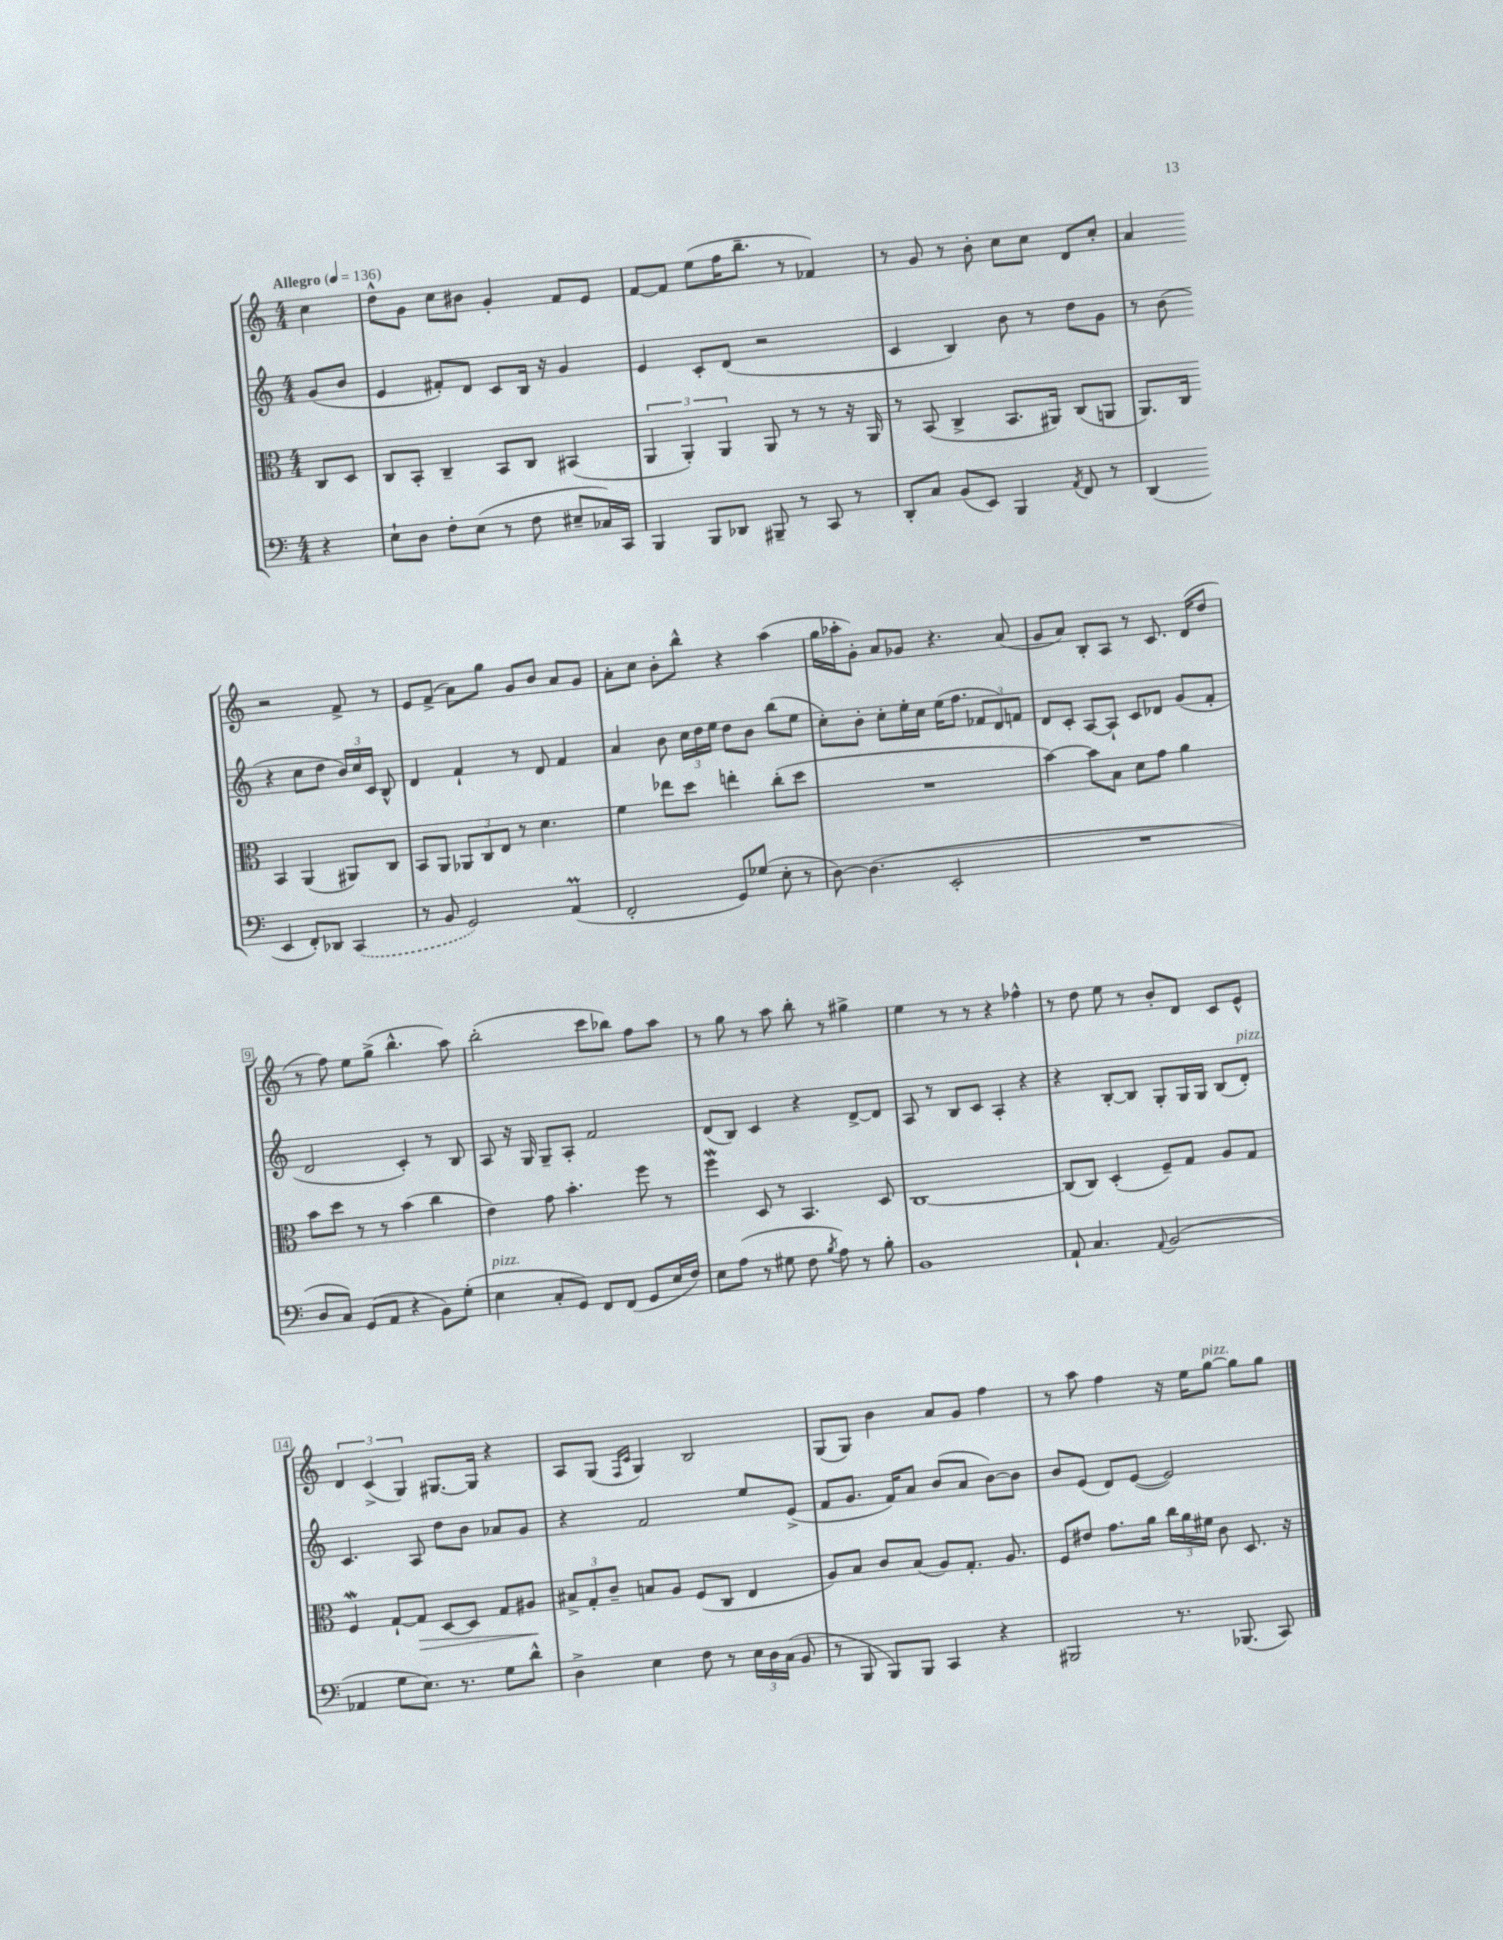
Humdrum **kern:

**kern	**kern	**dynam	**kern	**kern
*part4	*part3	*part3	*part2	*part1
*staff4	*staff3	*staff3	*staff2	*staff1
*clefF4	*clefC3	*	*clefG2	*clefG2
*k[]	*k[]	*	*k[]	*k[]
*M4/4	*M4/4	*	*M4/4	*M4/4
*MM136	*MM136	*	*MM136	*MM136
=	=	=	=	=
!	!	!	!	!LO:TX:a:B:t=Allegro
4r	8C/L	.	(8g/L	4cc\
.	8D/J	.	8b/J	.
=1	=1	=1	=1	=1
8E`\L	8C/L	.	4e/	8dd^^\L
8D\J	8BB'/J	.	.	8g\J
8F'\L	4C~/	.	8f#X'/L)	8cc\L
(8E\J	.	.	8d/J	8b#X\J
8r	8BB/L	.	8c/L	4g'/
8F\	8C/J	.	16B/Jk	.
.	.	.	16r	.
8E#X~/L	(4BB#X/	.	4g/	8f/L
16C-X/L)	.	.	.	8e/J
16CC/JJ	.	.	.	.
=2	=2	=2	=2	=2
4BBB/	6AA/	.	4e/	[8f/L
.	.	.	.	8f/J]
.	6AA'/)	.	.	.
8BBB/L	.	.	8c'/L	(8ee\L
.	6AA/	.	.	.
8DD-X/J	.	.	(8d/J	16ff\K
.	.	.	.	8.bb~\J
8BBB#X~/	8AA/	.	2r	.
8r	8r	.	.	8r
8CC/	8r	.	.	4f-X/)
8r	16r	.	.	.
.	16AA/	.	.	.
=3	=3	=3	=3	=3
8DD'/L	8r	.	4c/	8r
8C/J	(8BB/	.	.	8g/
(8BB/L	4C^/	.	4B/)	8r
8EE/J)	.	.	.	8b'\
4BBB/	8.BB/L	.	8b\	8cc\L
.	.	.	8r	8cc\J
.	16AA#X/Jk)	.	.	.
8qAA/	.	.	.	.
8FF/	(8C/L	.	8dd\L	8d/L
8r	8AAn/J	.	8g\J	8cc'/J
=4	=4	=4	=4	=4
(4DD/	8.AA/L)	.	8r	4a/
.	.	.	(8b\	.
.	16C/Jk	.	.	.
4EE/	4BB/	.	4r	2r
8FF'/L)	(4AA/	.	8cc\L	.
8DD-X/J	.	.	8dd\J	.
(4CC/	8AA#X/L)	.	24b/LL)	8f^/
.	.	.	24cc/	.
.	.	.	24c/JJ	.
.	8C/J	.	8B^^/	8r
!!LO:LB:g=z
=5	=5	=5	=5	=5
8r	8BB/L	.	4d/	8e/L
8BB/	8AA/J	.	.	(8f^/J
2GG/)	12AA-X/L	.	4f`/	8a\L)
.	12C/	.	.	.
.	.	.	.	8gg\J
.	12E/J	.	.	.
.	8r	.	8r	8g/L
.	4.d\	.	8d/	8b/J
(4AAM/	.	.	4f/	8a/L
.	.	.	.	8g/J
=6	=6	=6	=6	=6
2FF'/	4f\	.	4a/	8a'\L
.	.	.	.	8cc\J
.	8ee-X\L	.	8b\	8b'\L
.	8dd\J	.	24cc\LL	8bb^^\J
.	.	.	24dd\	.
.	.	.	24ee\JJ	.
8GG/L)	4een'\	.	8dd\L	4r
(8G-X/J	.	.	8b\J	.
8E'\	(8cc'\L	.	(8bb\L	(4aa\
8r	8dd\J	.	8ee\J	.
=7	=7	=7	=7	=7
[8D\)	1r	.	8cc'\L)	16gg\LL
.	.	.	.	16aa-X'\J
(4.D\]	.	.	8b'\J	8g'\J)
.	.	.	8cc'\L	8a/L
.	.	.	16ee'\L	8g-X/J
.	.	.	16cc\JJ	.
2EE'/	.	.	(16ee\KL	4.r
.	.	.	8.ff\J	.
.	.	.	12f-X/L	.
.	.	.	12d/)	.
.	.	.	.	(8a/
.	.	.	12fn/J	.
=8	=8	=8	=8	=8
1r	[4b\)	.	8d/L	8g/L
.	.	.	8c'/J	8a/J)
.	8b\L]	.	[8A/L	8B'/L
.	8B\J	.	8A`/J]	8A/J
.	8d\L	.	8c/L	8r
.	8g\J	.	8d-X/J	8.c/
.	4a\	.	(8g/L	.
.	.	.	.	(16d/KL
.	.	.	8f'/J	8dd/J
!!LO:LB:g=z
=9	=9	=9	=9	=9
8D/L	8b\L	.	2d/	8r
8C/J)	8dd\J	.	.	8ff\)
(8GG/L	8r	.	.	8ee\L
8AA/J	8r	.	.	(8gg^\J
4r	(4b\	.	4c'/)	4.bb^^\
8BB\L)	4cc\	.	8r	.
(8G'\J	.	.	8B/	8aa\)
=10	=10	=10	=10	=10
!LO:TX:a:i:t=pizz.	!	!	!	!
4E\	4e\)	.	8A/	(2bb'\
.	.	.	16r	.
.	.	.	16G/	.
8C'/L	8g\	.	8G~/L	.
8GG/J)	4.b'\	.	8A'/J	.
8FF/L	.	.	2f/	8ccc\L
(8FF/J	.	.	.	8bb-X\J)
8GG/L	8ff\	.	.	8ff\L
16E/L	8r	.	.	8aa\J
16F/JJ)	.	.	.	.
=11	=11	=11	=11	=11
8E\L	4ffw\	.	(8d/L	8r
(8A\J	.	.	8B/J)	8gg\
8r	8D/	.	4c/	8r
8G#X\	8r	.	.	8aa\
8F\	4.BB/	.	4r	8bb'\
8qB/	.	.	.	.
8A\)	.	.	.	8r
8r	.	.	[8d^/L	4gg#X^\
8B'\	8D/	.	8d/J]	.
=12	=12	=12	=12	=12
1BB	[1C	.	8A/	4ee\
.	.	.	8r	.
.	.	.	8B/L	8r
.	.	.	8c/J	8r
.	.	.	4A'/	4r
.	.	.	4r	4ff-X^^\
=13	=13	=13	=13	=13
8AA`/	(8C/L]	.	4r	8r
4.C/	8C/J)	.	.	8dd\
.	(4D'/	.	[8B'/L	8ee\
.	.	.	8B/J]	8r
8qqAA/	.	.	.	.
(2BB/	8F~/L)	.	8G'/L	8b'/L
.	8G/J	.	16G/L	8d/J
.	.	.	16G/JJ	.
.	8A/L	.	(8B/L	8c/L
!	!	!	!LO:TX:a:i:t=pizz.	!
.	8G/J	.	8d'/J)	8e^^/J
!!LO:LB:g=z
=14	=14	=14	=14	=14
4AA-X/	4Fw/	.	4.c/	6d/
.	.	.	.	(6c^/
8G\L	[8G`/L	.	.	.
.	.	.	.	6G/)
!	!	!LO:HP:b	!	!
8.E\J)	8G/J]	>	8A/	.
.	[8D/L	.	8dd\L	[8.G#X/L
8.r	.	.	.	.
.	8D/J]	.	8b\J	.
.	.	.	.	16G#/Jk]
8G\L	8G/L	.	8a-X/L	4r
8d^^\J	8A#X/J	.	8g/J	.
.	.	]	.	.
=15	=15	=15	=15	=15
4D^\	12B#X^/L	.	4r	8A/L
.	12G'/	.	.	.
.	.	.	.	(8G/J
.	12c~/J	.	.	.
.	.	.	.	16qqF/LL
.	.	.	.	16qqc/JJ
4E\	8Bn/L	.	2f/	4G/)
.	8A/J	.	.	.
8F\	(8F/L	.	.	2B/
8r	8C/J	.	.	.
24E\LL	4E/	.	8ee/L	.
24D\	.	.	.	.
(24C\JJ	.	.	.	.
8BB/	.	.	(8e^/J	.
=16	=16	=16	=16	=16
8r	8A/L)	.	8f/L	(8G/L
8BBB/	8B/J	.	8.g/J	8G/J)
8BBB/L)	8c/L	.	.	4b\
.	.	.	16f/KL)	.
8BBB/J	(8B/J	.	8a/J	.
4CC/	8A/L)	.	(8b/L	8a/L
.	8.G'/J	.	8a/J	8g/J
4r	.	.	[8b\L)	4ff\
.	8.A/	.	.	.
.	.	.	8b\J]	.
=17	=17	=17	=17	=17
2BBB#X/	8F/L	.	8b/L	8r
.	8e#X/J	.	(8e/J	8aa\
.	8.g\L	.	8d/L)	4ff\
.	.	.	([8e/J	.
.	16a\Jk	.	.	.
8.r	24cc\LL	.	2e/])	16r
.	24a\	.	.	.
.	.	.	.	16ee\KL
.	24f#X\JJ	.	.	.
!	!	!	!	!LO:TX:a:i:t=pizz.
.	8c\	.	.	[8gg\J
(8.BBB-X/	.	.	.	.
.	8.D/	.	.	8gg\L]
8CC/)	.	.	.	8gg\J
.	16r	.	.	.
==	==	==	==	==
*-	*-	*-	*-	*-
